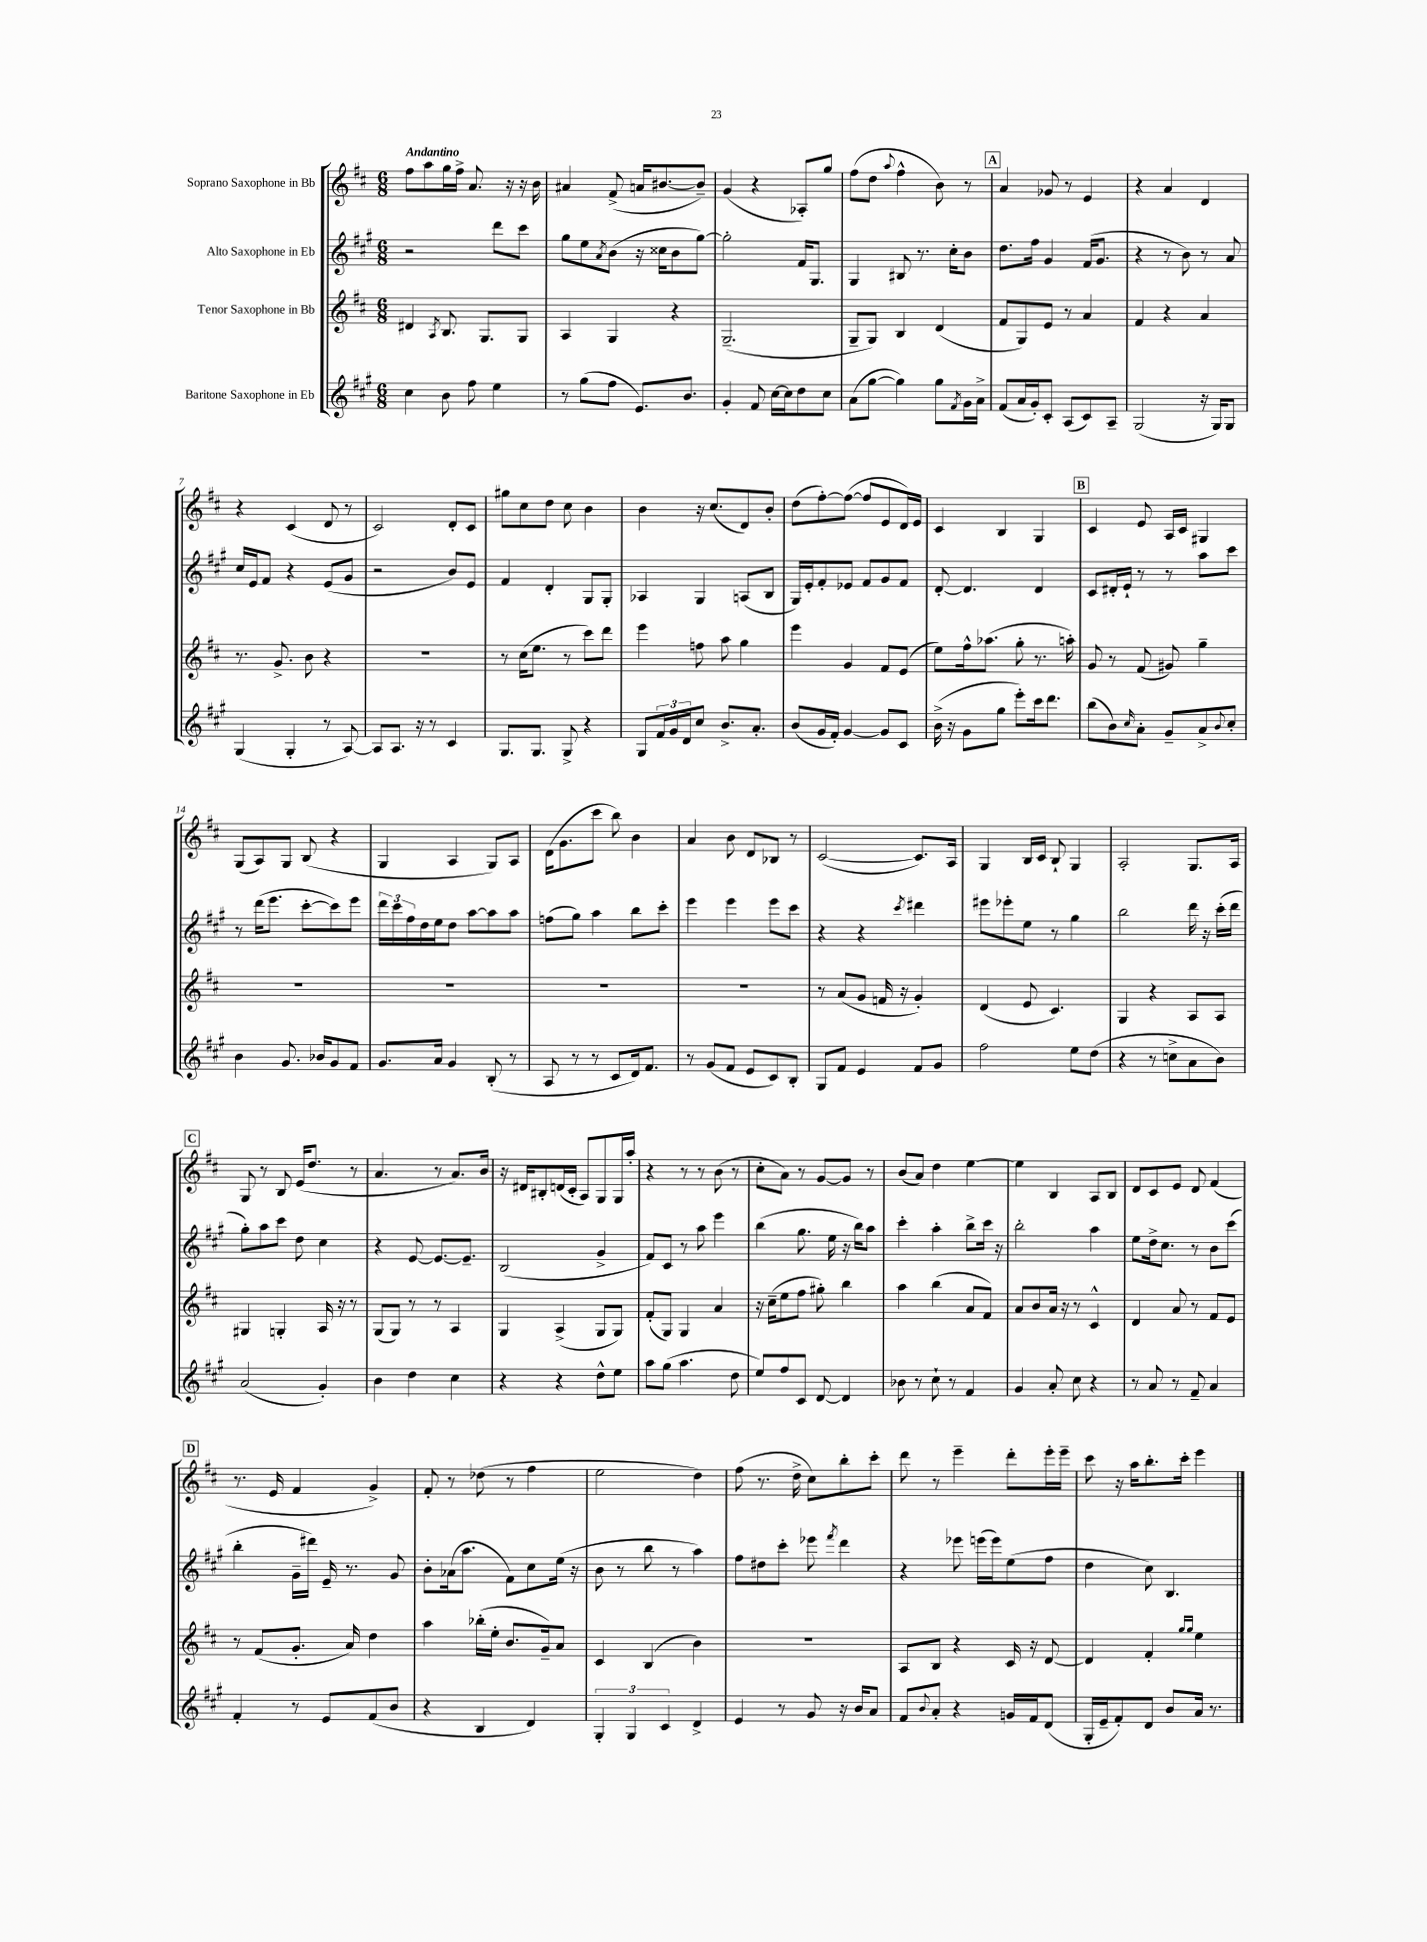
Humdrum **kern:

**kern	**kern	**kern	**kern
*staff4	*staff3	*staff2	*staff1
*clefG2	*clefG2	*clefG2	*clefG2
*k[f#c#g#]	*k[f#c#]	*k[f#c#g#]	*k[f#c#]
*M6/8	*M6/8	*M6/8	*M6/8
4cc#\	4d#/	2r	8ff#\L
.	.	.	8aa\
.	8qA/	.	.
8b\	8.B/	.	16gg\L
.	.	.	16ff#^\JJ
8ff#\	.	.	8.a/
.	8.G/L	.	.
4ee\	.	8ddd\L	.
.	.	.	16r
.	8G/J	8ccc#\J	16r
.	.	.	16b\
=	=	=	=
8r	4A/	8gg#\L	4a#/
(8gg#\L	.	8ee\	.
.	.	8qa/	.
8ff#\J	4G/	(8b\J	(8f#^/
8.e/L)	.	16r	16a/LK
.	.	16cc##\LK	[8.b#/
.	4r	8b\	.
8.b/J	.	.	.
.	.	[8gg#\J)	8b#~/]J)
=	=	=	=
4g#'/	(2.G~/	2gg#'\]	(4g/
8f#/	.	.	4r
[16cc#\LL	.	.	.
16cc#\]J	.	.	.
8dd\	.	16f#/LK	8A-'/L)
.	.	8.G#/J	.
8cc#\J	.	.	8gg/J
=	=	=	=
(8a\L	8G~/L	4G#/	(8ff#\L
[8gg#\J	8G/J)	.	8dd\J
.	.	.	8qqaa/
4gg#\])	4B/	8B#/	4ff#^^\
.	.	8.r	.
8gg#\L	(4d/	.	8b\)
.	.	16cc#'\LK	.
8qf#/	.	.	.
16g#\L	.	8b\J	8r
16a^\JJ	.	.	.
=	=	=	=
(8f#/L	8f#/L	8.dd\L	4a/
16a/L	8G/)	.	.
16g#'/J)	.	16ff#\Jk	.
8c#'/J	8e/J	4g#/	8g-/
(8A/L	8r	.	8r
8c#/)	4a/	(16f#/LK	4e/
.	.	8.g#/J	.
8A~/J	.	.	.
=	=	=	=
(2G#/	4f#/	4r	4r
.	4r	8r	4a/
.	.	8b\)	.
16r	4a/	8r	4d/
16G#/LK)	.	.	.
8G#/J	.	8a/	.
=	=	=	=
(4G#/	8.r	16cc#/LL	4r
.	.	16e/J	.
.	.	8f#/J	.
.	8.g^/	.	.
4G#'/	.	4r	(4c#/
.	8b\	.	.
8r	4r	(8e/L	8d/
[8A/)	.	8g#/J	8r
=	=	=	=
8A/]L	2.r	2r	2c#/)
8.A/J	.	.	.
16r	.	.	.
8r	.	.	.
4c#/	.	8b/L)	8d'/L
.	.	8e/J	8c#/J
=	=	=	=
8.G#/L	8r	4f#/	8gg#\L
.	(16cc#\LK	.	8cc#\
8.G#/J	8.ee\J	.	.
.	.	4d'/	8dd\J
8G#^/	8r	.	8cc#\
4r	8ccc#\L)	8G#/L	4b\
.	8ddd\J	8G#'/J	.
=	=	=	=
8G#/L	4eee\	4A-/	4b\
24f#/L	.	.	.
24g#/	.	.	.
24d/J	.	.	.
8cc#/J	8ff\	4G#/	16r
.	.	.	(8.cc#/L
8.b^/L	8aa\	.	.
.	4gg\	(8A/L	8d/)
8.a'/J	.	.	.
.	.	8B/J	8b'/J
=	=	=	=
(8b/L	4eee\	16G#/LL)	(8dd\L
.	.	16e'/J	.
16g#/L	.	8f#'/	[8ff#'\)
16f#'/JJ)	.	.	.
[4g#/	4g/	8e-/J	(8ff#\_J
.	.	8f#/L	8ff#/]L
8g#/]L	8f#/L	8g#/	8e/
8c#/J	(8e/J	8f#/J	16d/L)
.	.	.	16e/JJ
=	=	=	=
(16b^\	8ee\L)	[8d'/	4c#/
16r	.	.	.
8g#\L	16ff#^^\k	4.d/]	.
.	(8.aa-\J	.	.
8gg#\J	.	.	4B/
8eee'\L)	8gg'\	.	.
16ccc#\k	8.r	4d/	4G/
8.ddd\J	.	.	.
.	16aa'\)	.	.
=	=	=	=
(8bb\L	8g/	8c#/L	4c#/
8b\)	8r	16d#'/L	.
.	.	16e`/JJ	.
16qqcc#/	.	.	.
8a'\J	(8f#/	8r	8e/
8g#~/L	8g#/)	8r	16A/LL
.	.	.	16c#/JJ
8a^/	4gg~\	8aa\L	4G#/
8qqb/	.	.	.
8cc#'/J	.	8ccc#\J	.
=	=	=	=
4b\	2.r	8r	(8G/L
.	.	(16ddd\LK	8A/)
.	.	8.eee\J	.
8.g#/	.	.	8G/J
.	.	[8ccc#'\L	(8B/
16b-/LK	.	.	.
8g#/	.	8ccc#\])	4r
8f#/J	.	8eee\J	.
=	=	=	=
8.g#/L	2.r	24ddd\LL	4G/
.	.	24ccc#\	.
.	.	24ff#\	.
.	.	16dd\	.
16a/Jk	.	16ee\J	.
4g#/	.	8dd\J	4A/
.	.	[8aa\L	.
(8B'/	.	8aa\]	8G/L)
8r	.	8aa\J	8A/J
=	=	=	=
8A/	2.r	(8ff\L	(16d\LK
.	.	.	8.g\
8r	.	8gg#\J)	.
8r	.	4aa\	8ccc#\J
8c#/L	.	.	8bb\)
16d/k)	.	8bb\L	4b\
8.f#/J	.	.	.
.	.	8ccc#'\J	.
=	=	=	=
8r	2.r	4eee\	4a/
(8g#/L	.	.	.
8f#/J	.	4eee\	8b\
8e/L	.	.	8d/L
8c#/)	.	8eee\L	8B-/J
8B'/J	.	8ccc#\J	8r
=	=	=	=
8G#/L	8r	4r	([2c#/
8f#/J	(8a/L	.	.
4e/	8g/J	4r	.
.	16f/	.	.
.	16r	.	.
.	.	8qccc#/	.
8f#/L	4g'/)	4ddd#\	8.c#/]L)
8g#/J	.	.	.
.	.	.	16A/Jk
=	=	=	=
2ff#\	(4d/	8eee#\L	4G/
.	.	8eee-'\	.
.	8e/	8ee\J	16B/LL
.	.	.	16c#/JJ
.	4.c#/)	8r	8B`/
8ee\L	.	4gg#\	4G/
(8dd\J	.	.	.
=	=	=	=
4r	4G/	2bb\	2A'/
8r	4r	.	.
8cc^\L	.	.	.
8a\	8A/L	16ddd\	8.G/L
.	.	16r	.
8b\J)	8A/J	(16ccc#'\LL	.
.	.	16ddd\JJ	16A/Jk
=	=	=	=
(2a/	4G#/	8gg#'\L)	8G/
.	.	8aa\	8r
.	4G'/	8ccc#\J	8B/
.	.	8dd\	(16e/LK
.	.	.	8.dd/J
4g#'/)	16A/	4cc#\	.
.	16r	.	.
.	8r	.	8r
=	=	=	=
4b\	(8G/L	4r	4.a/
.	8G/J)	.	.
4dd\	8r	[8e/	.
.	8r	8.e/_L	8r
4cc#\	4A/	.	8.a/L)
.	.	8.e~/]J	.
.	.	.	16b/Jk
=	=	=	=
4r	4G/	(2B/	16r
.	.	.	16d#/LK
.	.	.	8B#'/
4r	(4A^/	.	(16d/L
.	.	.	16c#'/JJ
.	.	.	8A/L)
8dd^^\L	8G/L	4g#^/	8G/
8ee\J	8G/J)	.	16G/L
.	.	.	16aa'/JJ
=	=	=	=
8aa\L	(8f#'/L	8f#/L)	4r
(8gg#\J	8G/J)	8c#/J	.
4.aa\	4G/	8r	8r
.	.	8aa\	8r
.	4a/	4eee\	(8b\
8dd\	.	.	8r
=	=	=	=
8ee/L)	16r	(4bb\	8cc#'\L
.	(16cc#~\LK	.	.
8ff#/	8ee\	.	8a\J)
8c#/J	8ff#\J	8.gg#\	8r
[8d/	8gg#'\)	.	[8g/L
.	.	16ee\	.
4d/]	4bb\	16r	8g/]J
.	.	16bb\LK)	.
.	.	8aa\J	8r
=	=	=	=
8b-\	4aa\	4ccc#'\	(8b/L
8r	.	.	8a/J)
8cc#`\	(4bb\	4aa'\	4dd\
8r	.	.	.
4f#/	8a/L	8bb^\L	[4ee\
.	8f#/J)	16ccc#\Jk	.
.	.	16r	.
=	=	=	=
4g#/	8a/L	2bb'\	4ee\]
.	8b/	.	.
8a'/	16a/Jk	.	4B/
.	16r	.	.
8cc#\	8r	.	.
4r	4c#^^/	4aa\	8A/L
.	.	.	8B/J
=	=	=	=
8r	4d/	8ee\L	8d/L
8a/	.	16dd^\k	8c#/
.	.	8.cc#\J	.
8r	8a/	.	8e/J
8f#~/	8r	8r	8d/
4a/	8f#/L	8b\L	(4f#/
.	8e/J	(8ccc#\J	.
=	=	=	=
4f#'/	8r	4bb'\	8.r
.	(8f#/L	.	.
.	.	.	16e/
8r	8.g'/J	16g#~\LL	4f#/
.	.	16ddd#\JJ)	.
8e/L	.	16e~/	.
.	16a/)	8.r	.
(8f#/	4dd\	.	4g^/)
8b/J	.	8g#/	.
=	=	=	=
4r	4aa\	8b'\L	8f#'/
.	.	(16a-\k	8r
.	.	8.aa\J	.
4B/	(16bb-'\LL	.	(8dd-\
.	16ee'\JJ	.	.
.	8.b/L	8f#\L)	8r
4d/)	.	8cc#\	4ff#\
.	16g~/k)	.	.
.	8a/J	(16ee\Jk	.
.	.	16r	.
=	=	=	=
6G#'/	4c#/	8b\	2ee\
.	.	8r	.
6G#/	.	.	.
.	(4B/	8bb\	.
6c#/	.	.	.
.	.	8r	.
4d^/	4b\)	4aa\)	4dd\)
=	=	=	=
4e/	2.r	8ff#\L	(8ff#\
.	.	8dd#\	8.r
8r	.	8ccc#'\J	.
.	.	.	16dd^\
8g#/	.	8eee-\	8cc#\L)
.	.	8qfff#/	.
16r	.	4ddd\	8bb'\
16b/LK	.	.	.
8a/J	.	.	8ccc#'\J
=	=	=	=
8f#/L	8A/L	4r	8ddd\
8qqb/	.	.	.
8a'/J	8B/J	.	8r
4r	4r	8eee-\	4eee~\
.	.	(16eee\LL	.
.	.	16eee\J)	.
16g/LL	16c#/	(8ee\	8ddd'\L
16f#/J	16r	.	.
(8d/J	[8d/	8ff#\J	16eee'\L
.	.	.	16eee~\JJ
=	=	=	=
16G#'/LL	4d/]	4dd\	8ccc#\
16e~/J	.	.	.
8f#'/)	.	.	16r
.	.	.	16aa\LK
8d/J	4f#'/	8cc#\)	8.bb'\
8b/L	.	4.B/	.
.	.	.	16ccc#'\Jk
.	16qqgg/LL	.	.
.	16qqgg/JJ	.	.
16a/Jk	4ee\	.	4eee\
8.r	.	.	.
==	==	==	==
*-	*-	*-	*-
